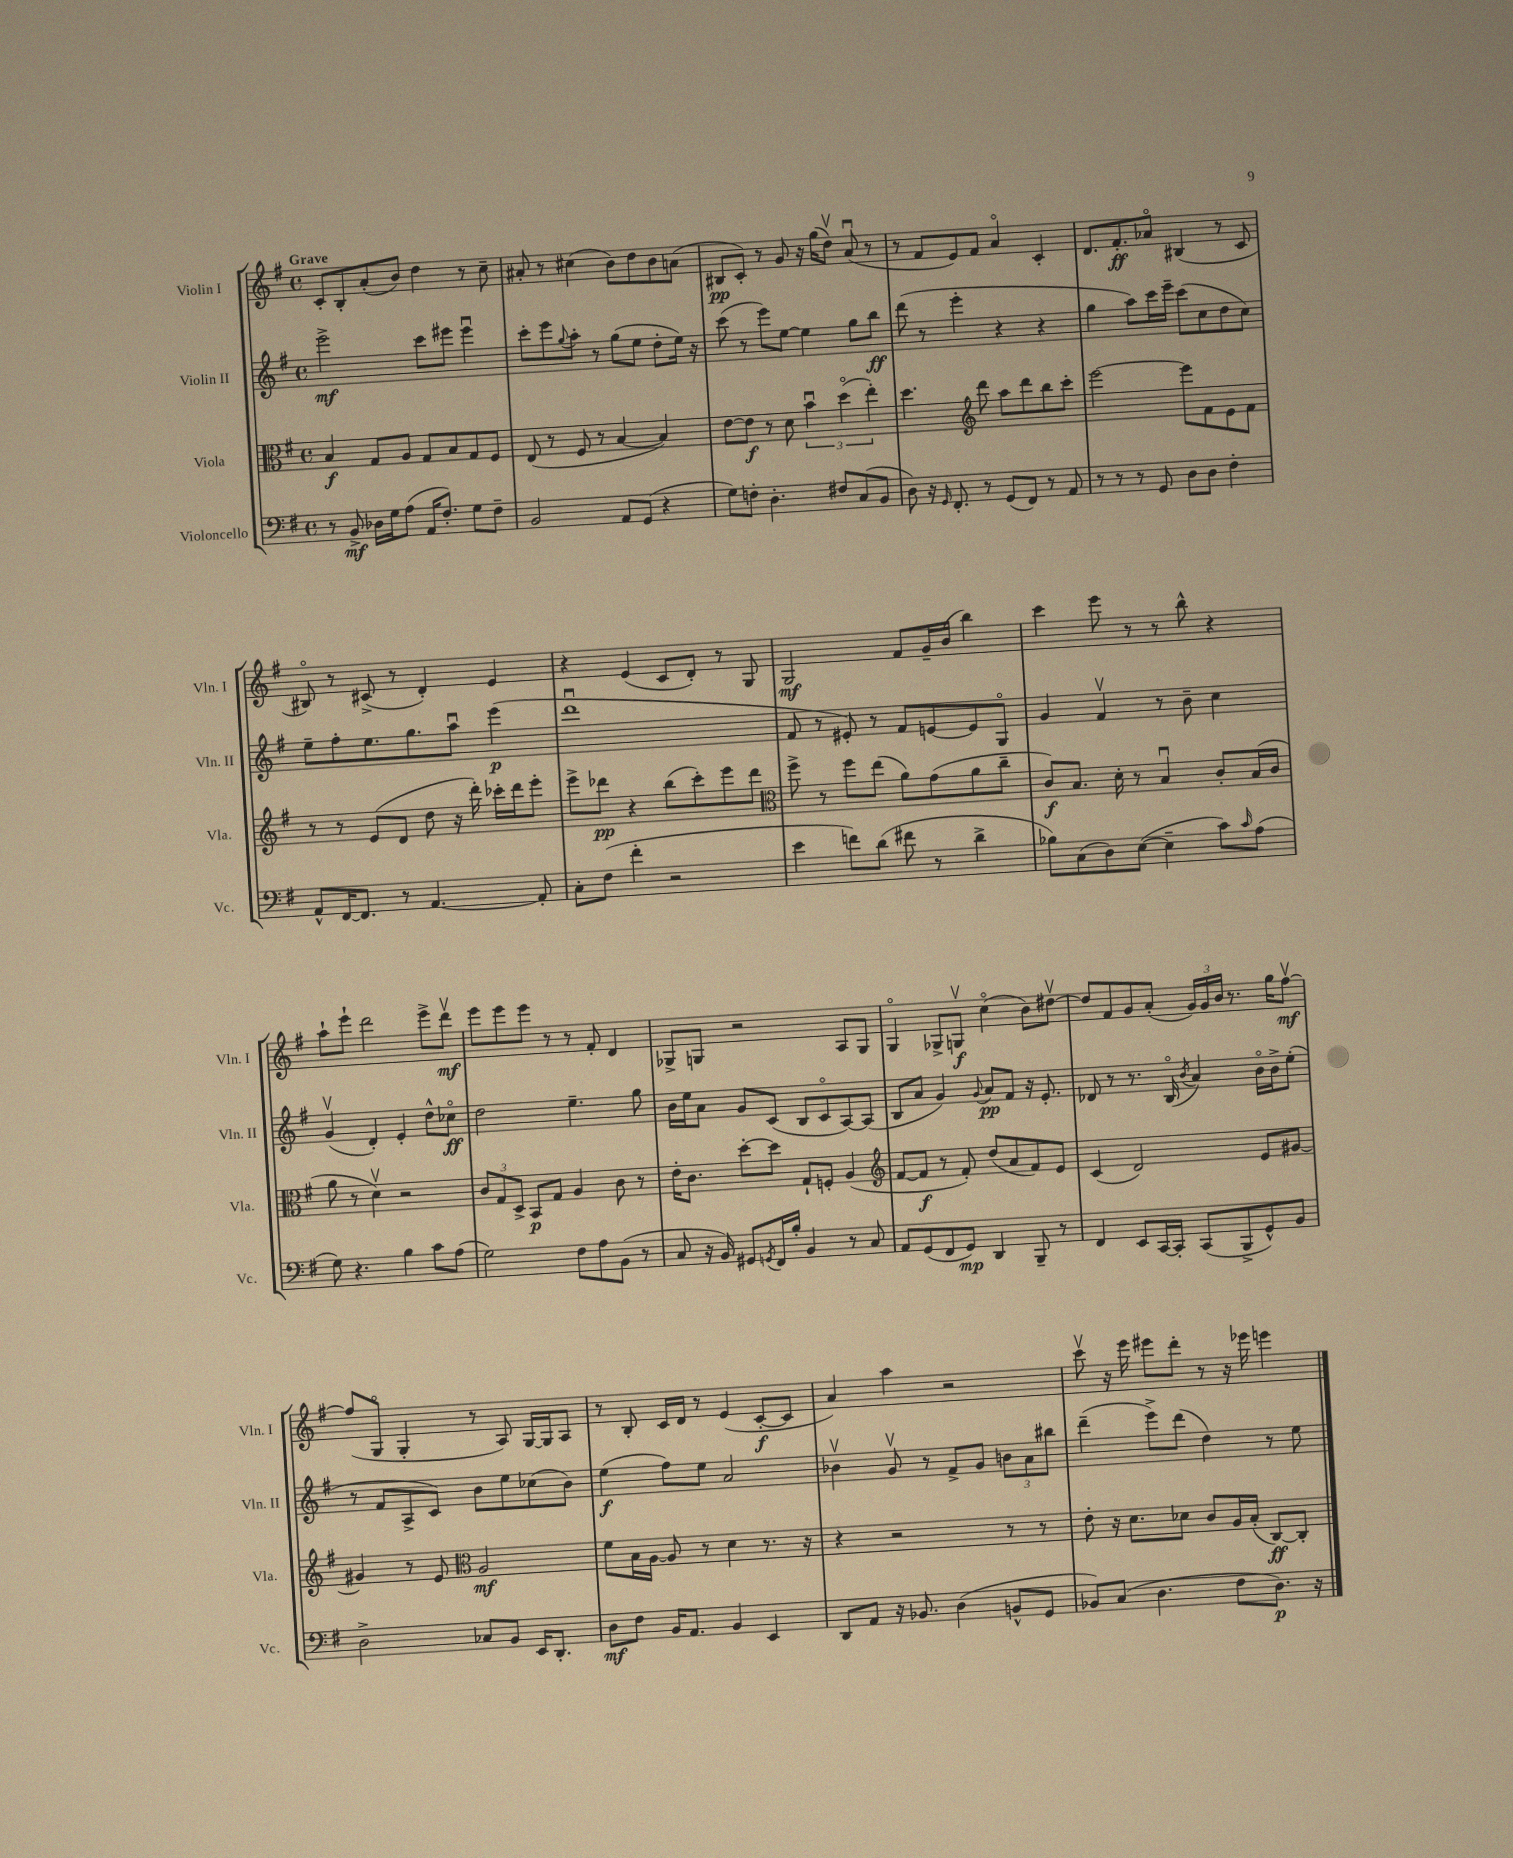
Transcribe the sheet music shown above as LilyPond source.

<<
\new StaffGroup <<
\new Staff = "s0" \with { instrumentName = "Violin I" shortInstrumentName = "Vln. I" } {
    \clef treble \key g \major \defaultTimeSignature \time 4/4 \tempo "Grave"
    c'8-. b8-. a'8-.( b'8) d''4 r8 c''8-- |
    ais'8-. r8 cis''4( b'8) d''8 b'8 a'8( |
    bis8\pp c'8-.) r8 g'8 r16 g''16( d''8\upbow) a'8\downbow( r8 |
    r8 fis'8 e'8) fis'8 a'4\flageolet c'4-. |
    d'8. fis'8.-.\ff aes'8\flageolet bis4( r8 c'8 |
    bis8\flageolet) r8 cis'8->( r8 d'4-.) e'4 |
    r4 e'4( c'8 d'8-.) r8 g8 |
    g2\mf fis'8 g'16-- b'16( b''4) |
    c'''4 e'''8 r8 r8 b''8-^ r4 |
    a''8-! e'''8-! d'''2 e'''8-> d'''8\upbow\mf |
    e'''8 e'''8 e'''8 r8 r8 fis'8-. d'4 |
    ges8-> g8 r2 a8 g8 |
    g4\flageolet ges8-> g8\upbow\f c''4\flageolet( b'8) dis''8~\upbow |
    dis''8 fis'8 g'8 a'8-.( \tuplet 3/2 { g'16) g'16 b'16 } r8. g''16 fis''8~\upbow\mf |
    fis''8( g8\flageolet g4-. r8 a8) g16~ g16 a8 |
    r8 b8-. c'16 d'16 r8 e'4( c'8~-.\f c'8 |
    a'4) a''4 r2 |
    c'''8\upbow r16 e'''16 eis'''8 d'''8-. r8 r16 ees'''16 e'''4 \bar "|." |
}
\new Staff = "s1" \with { instrumentName = "Violin II" shortInstrumentName = "Vln. II" } {
    \clef treble \key g \major \defaultTimeSignature \time 4/4
    e'''2->\mf c'''8 eis'''8 eis'''4\downbow |
    c'''8-. e'''8 \appoggiatura { g''8 } a''8-. r8 g''8( e''8 d''8-. e''16) r16 |
    c'''8( r8 e'''8) e''8~ e''4 g''8 b''8\ff |
    d'''8( r8 e'''4-. r4 r4 |
    g''4 a''8) c'''16 e'''16-- c'''8( c''8 d''8 c''8) |
    e''8-- fis''8-. e''8. g''8. a''8\downbow e'''4\p( |
    d'''1\downbow |
    fis'8 r8 eis'8-.) r8 fis'8 e'8~ e'8 g8\flageolet |
    g'4 fis'4\upbow r8 b'8-- c''4 |
    g'4\upbow( d'4-.) e'4-. d''8-^ ces''8\flageolet\ff |
    d''2 e''4.-- g''8 |
    b'16 e''16 a'8 g'8 c'8( b8 c'8\flageolet a8~) a8( |
    b8 a'8 g'4) \appoggiatura { g'8 } a'8\pp fis'8 r16 e'8.-. |
    des'8 r8 r8. b16\flageolet( \acciaccatura { b'8 } a'4) b'16\flageolet b'16-> e''8-.( |
    r8 fis'8 a8-> c'8) b'8 e''8 ces''8( b'8) |
    e''4\f( fis''8) e''8 a'2 |
    bes'4\upbow g'8\upbow r8 fis'8-> g'8 \tuplet 3/2 { b'8 a'8 bis''8 } |
    d'''4--( e'''8->) d'''8( d''4) r8 e''8 \bar "|." |
}
\new Staff = "s2" \with { instrumentName = "Viola" shortInstrumentName = "Vla." } {
    \clef alto \key g \major \defaultTimeSignature \time 4/4
    b4\f g8 a8 g8 b8 g8 fis8 |
    e8( r8 fis8 r8 b4~ b4) |
    e'8~ e'8\f r8 d'8 \tuplet 3/2 { b'4\downbow d''4\flageolet( e''4-.) } |
    d''4. \clef treble d'''8 a''8 d'''8 b''8 c'''8-. |
    e'''2~ e'''8 fis'8 e'8 fis'8 |
    r8 r8 e'8( d'8 d''8 r16 d'''16-.) ces'''16-. d'''16 e'''8-. |
    e'''8-> des'''8\pp r4 b''8( c'''8-.) e'''8 des'''8 |
    \clef alto fis''8-> r8 fis''8 e''8( a'8) g'8( a'8 c''8-- |
    c'8\f) b8. d'16-. r8 b4\downbow c'8-. b16( c'16 |
    a'8 r8 d'4\upbow) r2 |
    \tuplet 3/2 { c'8 g8 d8-> } b,8\p g8 a4 c'8 r8 |
    e'16-. c'8. d''8~-. d''8 g8-! f8-. a4( |
    \clef treble fis'8~ fis'8\f r8 fis'8-.) d''8( a'8 fis'8) e'8 |
    c'4( d'2) e'8 gis'8~ |
    gis'4 r8 e'8 \clef alto a2\mf |
    fis'8 b16 a16~ a8 r8 d'4 r8. r16 |
    r4 r2 r8 r8 |
    e'8-. r16 d'8. des'8 c'8 a16 b16-.( c8~\ff) c8-. \bar "|." |
}
\new Staff = "s3" \with { instrumentName = "Violoncello" shortInstrumentName = "Vc." } {
    \clef bass \key g \major \defaultTimeSignature \time 4/4
    r8 b,8->\mf des16 g16 a8( a,16 fis8.-.) g8 fis8-- |
    b,2 a,8 g,8( r4 |
    g8) f8-. d4.-. fis8 c8( b,8 |
    d8) r16 \grace { g,16 } fis,8.-. r8 g,8( fis,8) r8 a,8 |
    r8 r8 r8 g,8 d8 d8 fis4-. |
    a,8-^ fis,16~ fis,8. r8 a,4.~ a,8-. |
    c8-. fis8( fis'4-. r2 |
    e'4 f'8) d'8( fis'8 r8 d'4-> |
    bes8) c8( d8) e8~( e4-- c'8) \grace { c'16 } a8( |
    g8) r4. b4 c'8 a8( |
    g2) fis8 a8 b,8( r8 |
    c8 r16 b,16) gis,8 \acciaccatura { g,8 } fis,16 b16-. b,4 r8 c8 |
    a,8 g,8( fis,8 g,8\mp) d,4 b,,8-- r8 |
    fis,4 e,8 c,16~ c,16-. c,8( b,,8-> g,8-^) b,8 |
    d2-> ces8 b,8 e,16 d,8.-. |
    d8\mf fis8 b,16 a,8. b,4 e,4 |
    d,8 a,8 r16 bes,8. d4( b,8-^ g,8 |
    bes,8) c8( d4. fis8 d8.\p) r16 \bar "|." |
}
>>
>>
\layout { \context { \Score \remove "Bar_number_engraver" } }
